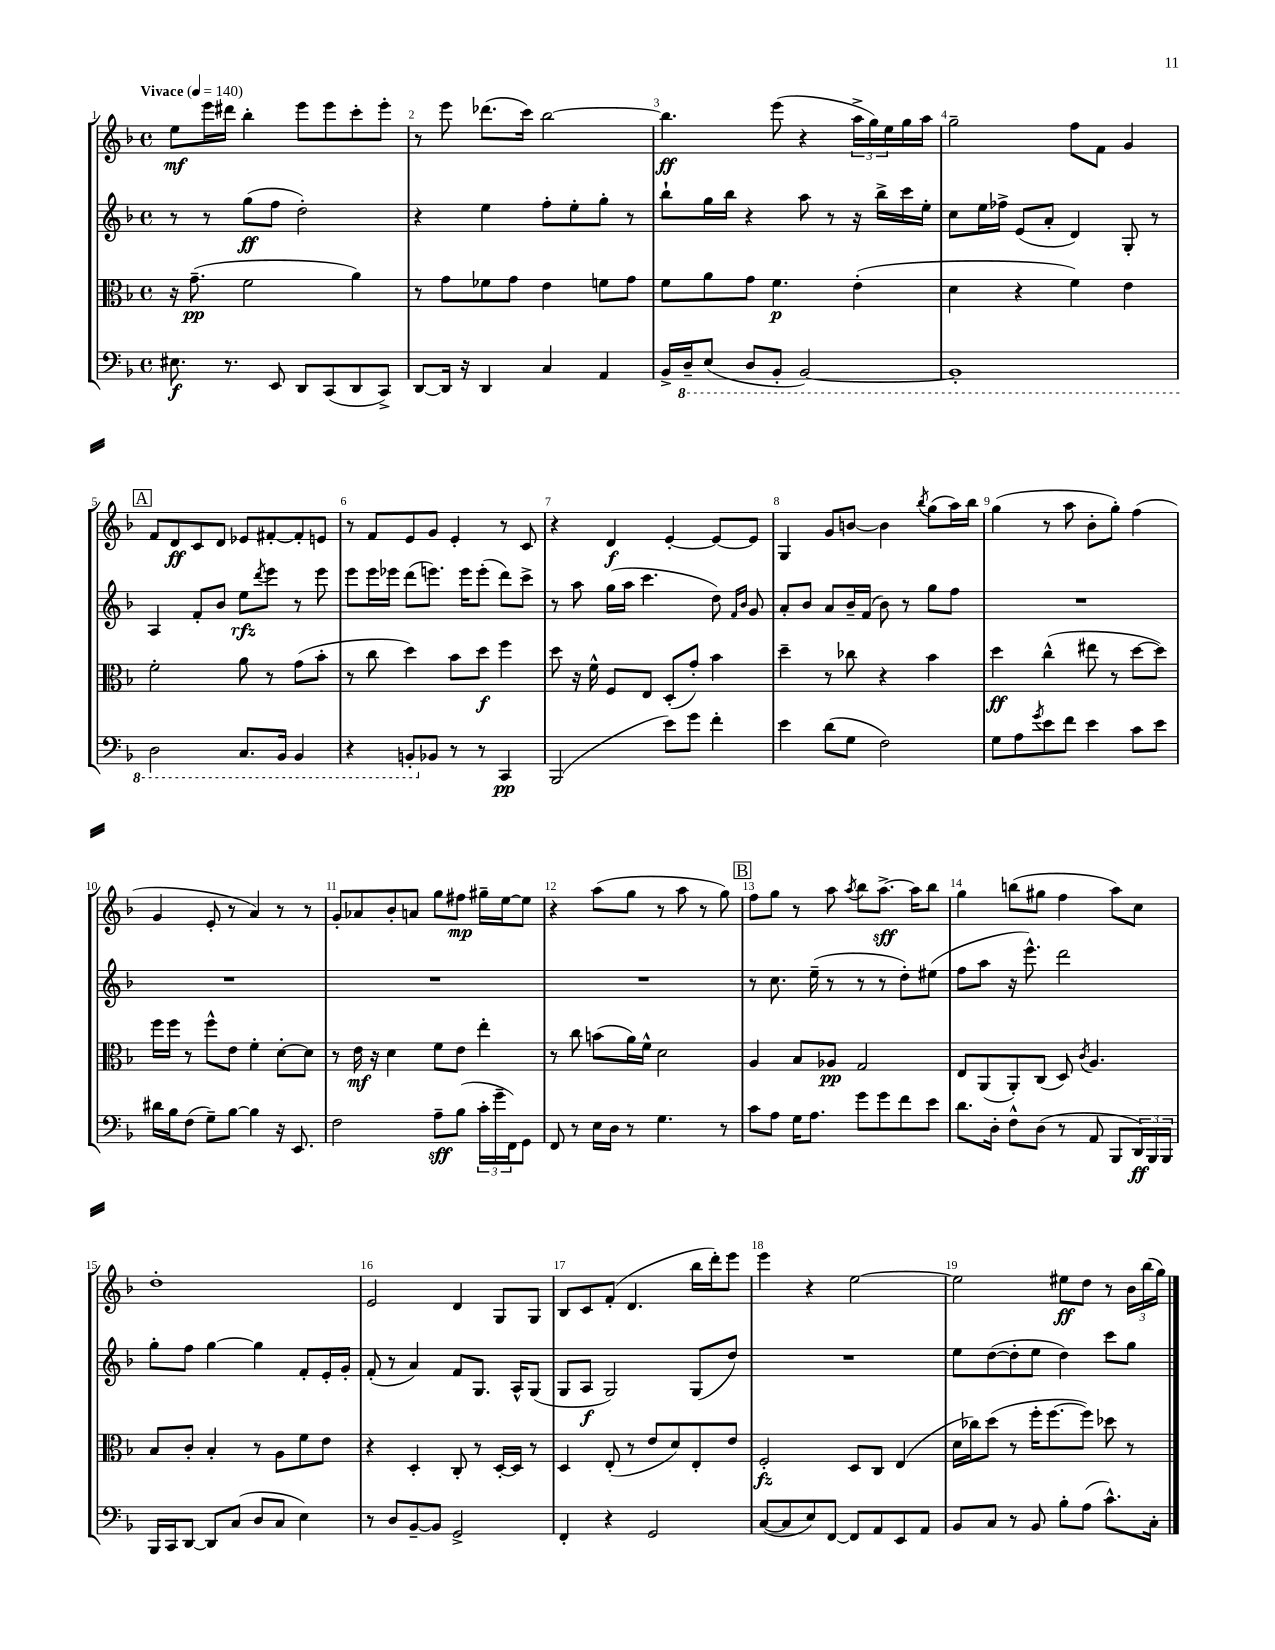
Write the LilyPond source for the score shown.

<<
\new StaffGroup <<
\new Staff = "s0" {
    \clef treble \key f \major \defaultTimeSignature \time 4/4 \tempo "Vivace" 4 = 140
    e''8\mf e'''16 dis'''16 bes''4-. e'''8 e'''8 c'''8-. e'''8-. |
    r8 e'''8 des'''8.( c'''16) bes''2~ |
    bes''4.\ff e'''8( r4 \tuplet 3/2 { a''16-> g''16) e''16 } g''16 a''16 |
    g''2-- f''8 f'8 g'4 |
    \mark \markup { \box "A" } f'8 d'8\ff c'8 d'8 ees'8 fis'8~-. fis'8-. e'8 |
    r8 f'8 e'8 g'8 e'4-. r8 c'8 |
    r4 d'4\f e'4~-. e'8~ e'8 |
    g4 g'8 b'8~ b'4 \acciaccatura { bes''8 } g''8( a''16) bes''16 |
    g''4( r8 a''8 bes'8-. g''8-.) f''4( |
    g'4 e'8-. r8 a'4) r8 r8 |
    g'8-. aes'8 bes'8-. a'8 g''8 fis''8\mp gis''16-- e''16~ e''8 |
    r4 a''8( g''8 r8 a''8 r8 g''8) |
    \mark \markup { \box "B" } f''8 g''8 r8 a''8 \acciaccatura { a''8 } bes''8 a''8.~->\sff a''16 bes''8 |
    g''4 b''8( gis''8 f''4 a''8) c''8 |
    d''1-. |
    e'2 d'4 g8 g8 |
    bes8 c'8 f'8-.( d'4. bes''16 d'''16-.) e'''8 |
    e'''4 r4 e''2~ |
    e''2 eis''8\ff d''8 r8 \tuplet 3/2 { bes'16 bes''16( g''16) } \bar "|." |
}
\new Staff = "s1" {
    \clef treble \key f \major \defaultTimeSignature \time 4/4
    r8 r8 g''8\ff( f''8 d''2-.) |
    r4 e''4 f''8-. e''8-. g''8-. r8 |
    bes''8-! g''16 bes''16 r4 a''8 r8 r16 bes''16-> c'''16 e''16-. |
    c''8 e''16 fes''16-> e'8( a'8-. d'4) g8-. r8 |
    \mark \markup { \box "A" } a4 f'8-. bes'8 e''8\rfz \acciaccatura { d'''8 } e'''8 r8 e'''8 |
    e'''8 e'''16 ees'''16 d'''8( e'''8.) e'''16 e'''8-.( d'''8) c'''8-> |
    r8 a''8 g''16( a''16 c'''4. d''8) \grace { f'16 bes'16 } g'8 |
    a'8-. bes'8 a'8 bes'16-- f'16( bes'8) r8 g''8 f''8 |
    R1 |
    R1 |
    R1 |
    R1 |
    \mark \markup { \box "B" } r8 c''8. e''16--( r8 r8 r8 d''8-.) eis''8( |
    f''8 a''8 r16 e'''8.-^) d'''2 |
    g''8-. f''8 g''4~ g''4 f'8-. e'16-. g'16-. |
    f'8-.( r8 a'4) f'8 g8. a16-^ g8( |
    g8 a8\f g2) g8( d''8) |
    R1 |
    e''8 d''8~( d''8-. e''8 d''4) c'''8 g''8 \bar "|." |
}
\new Staff = "s2" {
    \clef alto \key f \major \defaultTimeSignature \time 4/4
    r16 g'8.--\pp( f'2 a'4) |
    r8 g'8 fes'8 g'8 e'4 f'8 g'8 |
    f'8 a'8 g'8 f'4.\p e'4-.( |
    d'4 r4 f'4) e'4 |
    \mark \markup { \box "A" } f'2-. a'8 r8 g'8( bes'8-. |
    r8 c''8 d''4) bes'8 d''8\f f''4 |
    d''8 r16 f'16-^ f8 e8 d8-.( g'8-.) bes'4 |
    d''4-- r8 ces''8 r4 bes'4 |
    d''4\ff c''4-^( eis''8 r8 d''8~ d''8) |
    f''16 f''16 r8 f''8-^ e'8 f'4-. d'8~-. d'8 |
    r8 e'16\mf r16 d'4 f'8 e'8 e''4-. |
    r8 c''8 b'8( a'16) f'16-^ d'2 |
    \mark \markup { \box "B" } a4 bes8 aes8\pp g2 |
    e8 a,8( a,8-.) c8( d8) \acciaccatura { c'8 } a4. |
    bes8 c'8-. bes4-. r8 a8 f'8 e'8 |
    r4 d4-. c8-. r8 d16~-. d16 r8 |
    d4 e8-.( r8 e'8 d'8) e8-. e'8 |
    f2-.\fz d8 c8 e4( |
    d'16 ces''16) d''8( r8 f''16-. f''8.~ f''8) des''8 r8 \bar "|." |
}
\new Staff = "s3" {
    \clef bass \key f \major \defaultTimeSignature \time 4/4
    eis8.\f r8. e,8 d,8 c,8( d,8 c,8->) |
    d,8~ d,16 r16 d,4 c4 a,4 |
    bes,16-> \ottava #-1 d,16-- e,8( d,8 bes,,8-. bes,,2~) |
    bes,,1-. |
    \mark \markup { \box "A" } d,2 c,8. bes,,16 bes,,4 |
    r4 b,,8-. \ottava #0 bes,!8 r8 r8 c,4\pp |
    bes,,2( e'8) g'8 f'4-. |
    e'4 d'8( g8 f2) |
    g8 a8 \acciaccatura { g'8 } e'8 f'8 e'4 c'8 e'8 |
    dis'16 bes16 f8( g8--) bes8~ bes4 r16 e,8. |
    f2 a8--\sff bes8( \tuplet 3/2 { c'16-. g'16-- f,16) } g,8 |
    f,8 r8 e16 d16 r8 g4. r8 |
    \mark \markup { \box "B" } c'8 a8 g16 a8. g'8 g'8 f'8 e'8 |
    d'8. d16-. f8-^ d8( r8 a,8 bes,,8 \tuplet 3/2 { d,16\ff) bes,,16 bes,,16 } |
    bes,,16 c,16 d,8~ d,8 c8( d8 c8 e4) |
    r8 d8 bes,8~-- bes,8 g,2-> |
    f,4-. r4 g,2 |
    c8~( c8 e8) f,8~ f,8 a,8 e,8 a,8 |
    bes,8 c8 r8 bes,8 bes8-. a8( c'8.-^) c16-. \bar "|." |
}
>>
>>
\layout { \context { \Score \override BarNumber.break-visibility = ##(#f #t #t) barNumberVisibility = #all-bar-numbers-visible } }
